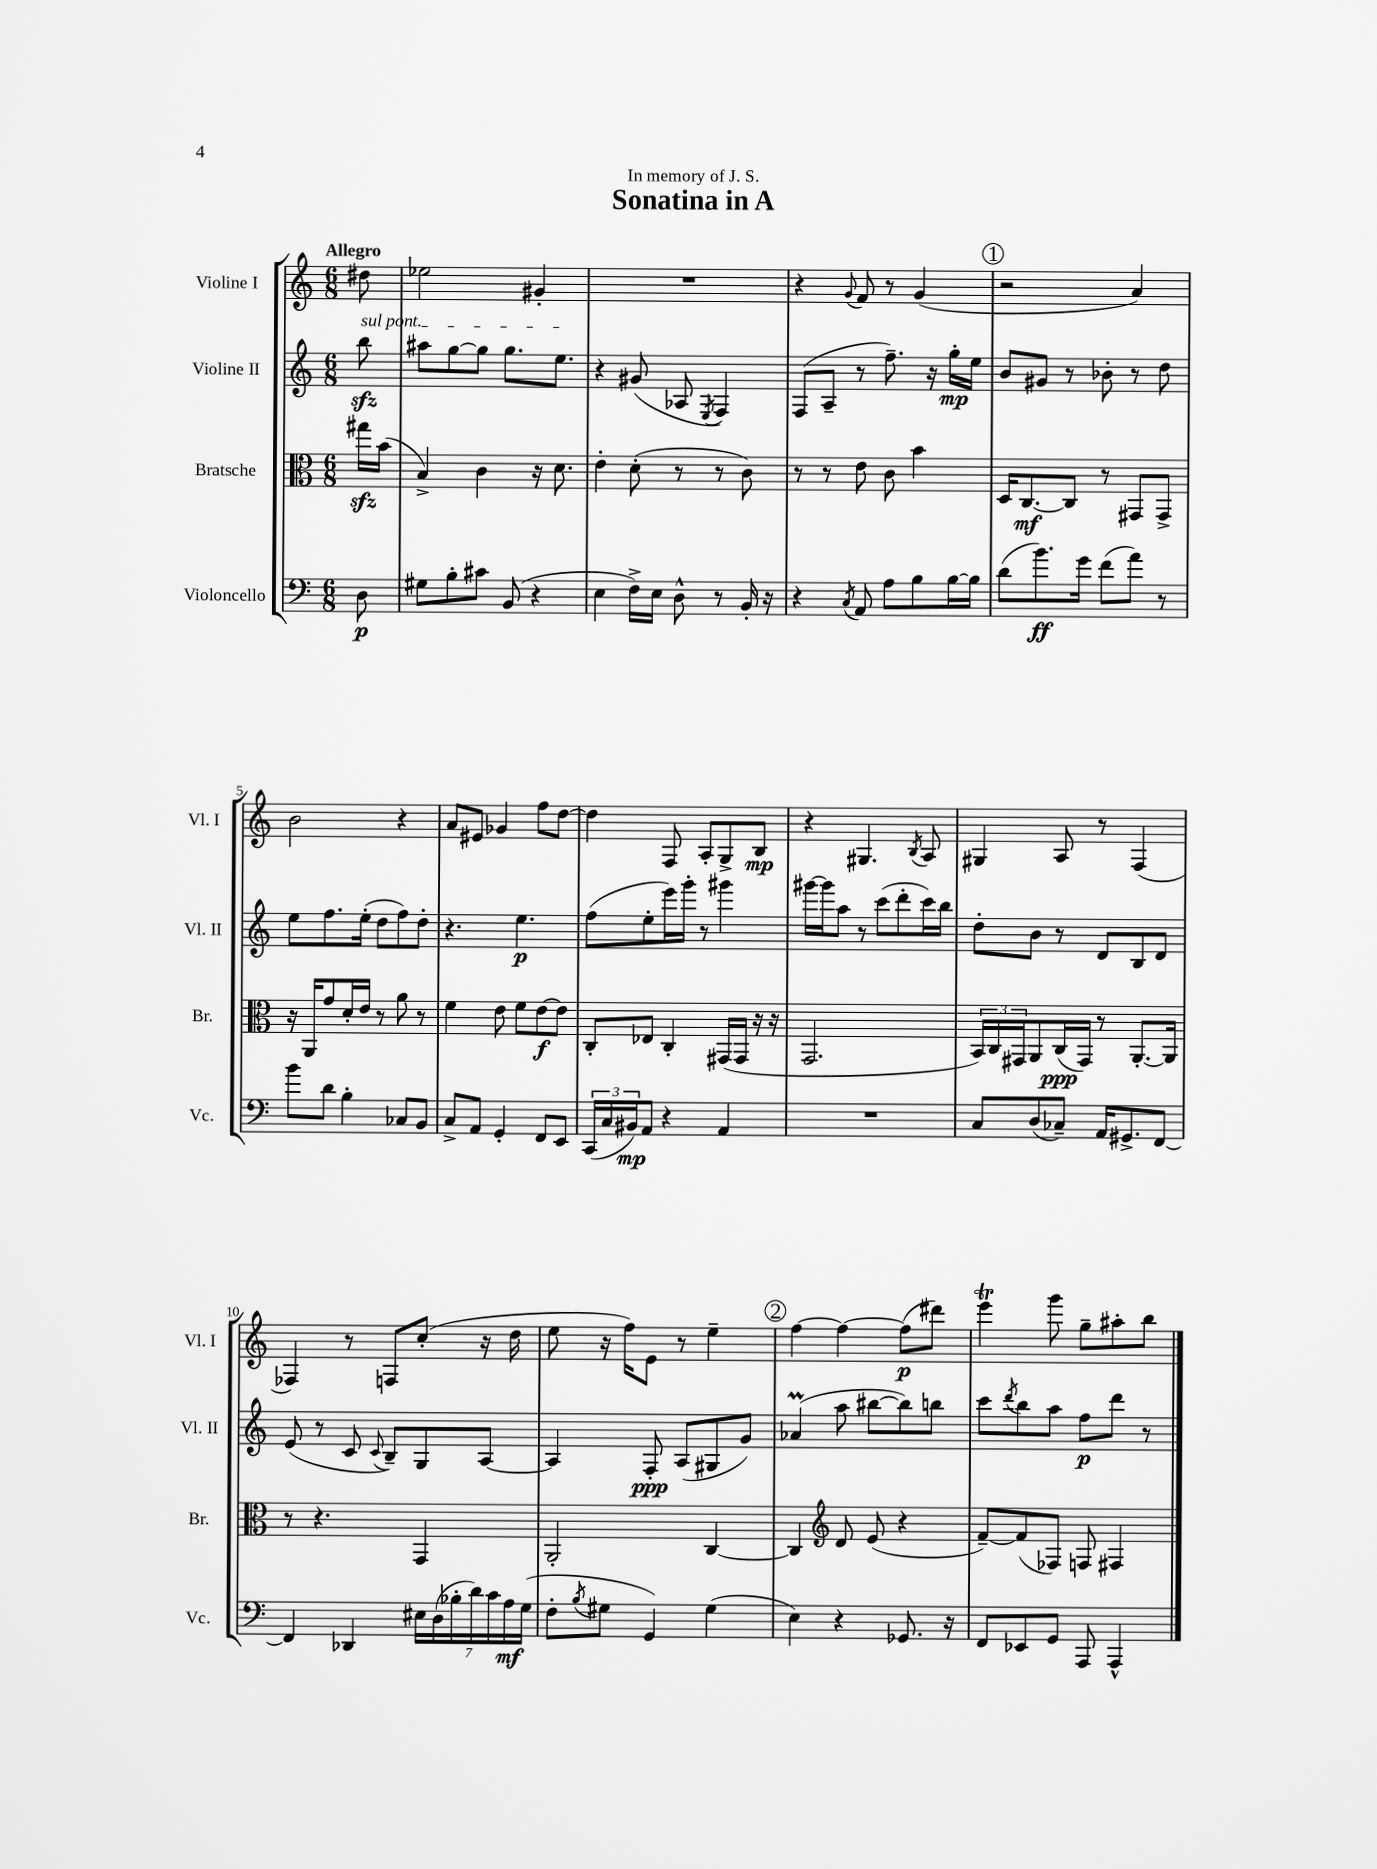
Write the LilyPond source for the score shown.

\header { title = "Sonatina in A" dedication = "In memory of J. S." }
<<
\new StaffGroup <<
\new Staff = "s0" \with { instrumentName = "Violine I" shortInstrumentName = "Vl. I" } {
    \clef treble \key c \major \numericTimeSignature \time 6/8 \partial 8 \tempo "Allegro"
    dis''8 |
    ees''2 gis'4-. |
    R2. |
    r4 \appoggiatura { g'8 } f'8 r8 g'4( |
    \mark \markup { \circle "1" } r2 a'4) |
    b'2 r4 |
    a'8 eis'8 ges'4 f''8 d''8~ |
    d''4 f8 a8-. g8-> b8\mp |
    r4 gis4. \acciaccatura { b8 } a8 |
    gis4 a8 r8 f4( |
    fes4) r8 f8 c''8-.( r16 d''16 |
    e''8 r16 f''16) e'8 r8 e''4-- |
    \mark \markup { \circle "2" } f''4~ f''4~ f''8\p( dis'''8) |
    e'''4\trill g'''8 g''8-- ais''8-. b''8 \bar "|." |
}
\new Staff = "s1" \with { instrumentName = "Violine II" shortInstrumentName = "Vl. II" } {
    \clef treble \key c \major \numericTimeSignature \time 6/8 \partial 8
    \once \override TextSpanner.bound-details.left.text = \markup { \italic "sul pont." } b''8\sfz\startTextSpan |
    ais''8 g''8~ g''8 g''8. e''8.\stopTextSpan |
    r4 gis'8( aes8 \acciaccatura { e8 } f4) |
    f8( a8-- r8 f''8.--) r16 g''16-.\mp e''16 |
    \mark \markup { \circle "1" } b'8 gis'8 r8 bes'8-. r8 d''8 |
    e''8 f''8. e''16-.( d''8 f''8) d''8-. |
    r4. e''4.\p |
    f''8( e''8-. e'''16) g'''16-. r8 gis'''4 |
    gis'''16~ gis'''16 a''8 r8 c'''8( d'''8-. c'''16) b''16 |
    d''8-. b'8 r8 d'8 b8 d'8 |
    e'8( r8 c'8 \appoggiatura { c'8 } b8--) g8 a8~ |
    a4 f8-.\ppp a8( gis8 g'8) |
    \mark \markup { \circle "2" } aes'4\prall( a''8 bis''8~ bis''8) b''8 |
    c'''8 \acciaccatura { d'''8 } b''8 a''8 f''8\p d'''8 r8 \bar "|." |
}
\new Staff = "s2" \with { instrumentName = "Bratsche" shortInstrumentName = "Br." } {
    \clef alto \key c \major \numericTimeSignature \time 6/8 \partial 8
    gis''16\sfz b'16( |
    b4->) c'4 r16 d'8. |
    e'4-. d'8-.( r8 r8 c'8) |
    r8 r8 e'8 c'8 b'4 |
    \mark \markup { \circle "1" } d16 c8.~\mf c8 r8 gis,8 gis,8-> |
    r16 a,16 g'8 d'16-. e'16 r8 a'8 r8 |
    f'4 e'8 f'8 e'8~\f e'8 |
    c8-. ees8 c4-. gis,16( gis,16 r16 r16 |
    g,2. |
    \tuplet 3/2 { b,16) c16 gis,16 } a,8 c16\ppp( gis,16) r8 a,8.~-. a,16 |
    r8 r4. g,4 |
    a,2-. c4~ |
    \mark \markup { \circle "2" } c4 \clef treble d'8 e'8( r4 |
    f'8~--) f'8( fes8) f8 fis4 \bar "|." |
}
\new Staff = "s3" \with { instrumentName = "Violoncello" shortInstrumentName = "Vc." } {
    \clef bass \key c \major \numericTimeSignature \time 6/8 \partial 8
    d8\p |
    gis8 b8-. cis'8 b,8( r4 |
    e4 f16->) e16 d8-^ r8 b,16-. r16 |
    r4 \acciaccatura { c8 } a,8 a8 b8 b16~ b16 |
    \mark \markup { \circle "1" } d'8( b'8.\ff) g'16 f'8( a'8) r8 |
    b'8 d'8 b4-. ces8 b,8 |
    c8-> a,8 g,4-. f,8 e,8 |
    \tuplet 3/2 { c,16( c16 bis,16\mp) } a,8 r4 a,4 |
    R2. |
    c8 d8( ces8--) a,16 gis,8.-> f,8~ |
    f,4 des,4 \tuplet 7/4 { eis16 d16( bes16-. d'16) c'16 a16\mf g16( } |
    f8-. \acciaccatura { b8 } gis8 g,4) gis4( |
    \mark \markup { \circle "2" } e4) r4 ges,8. r16 |
    f,8 ees,8 g,8 a,,8 a,,4-^ \bar "|." |
}
>>
>>
